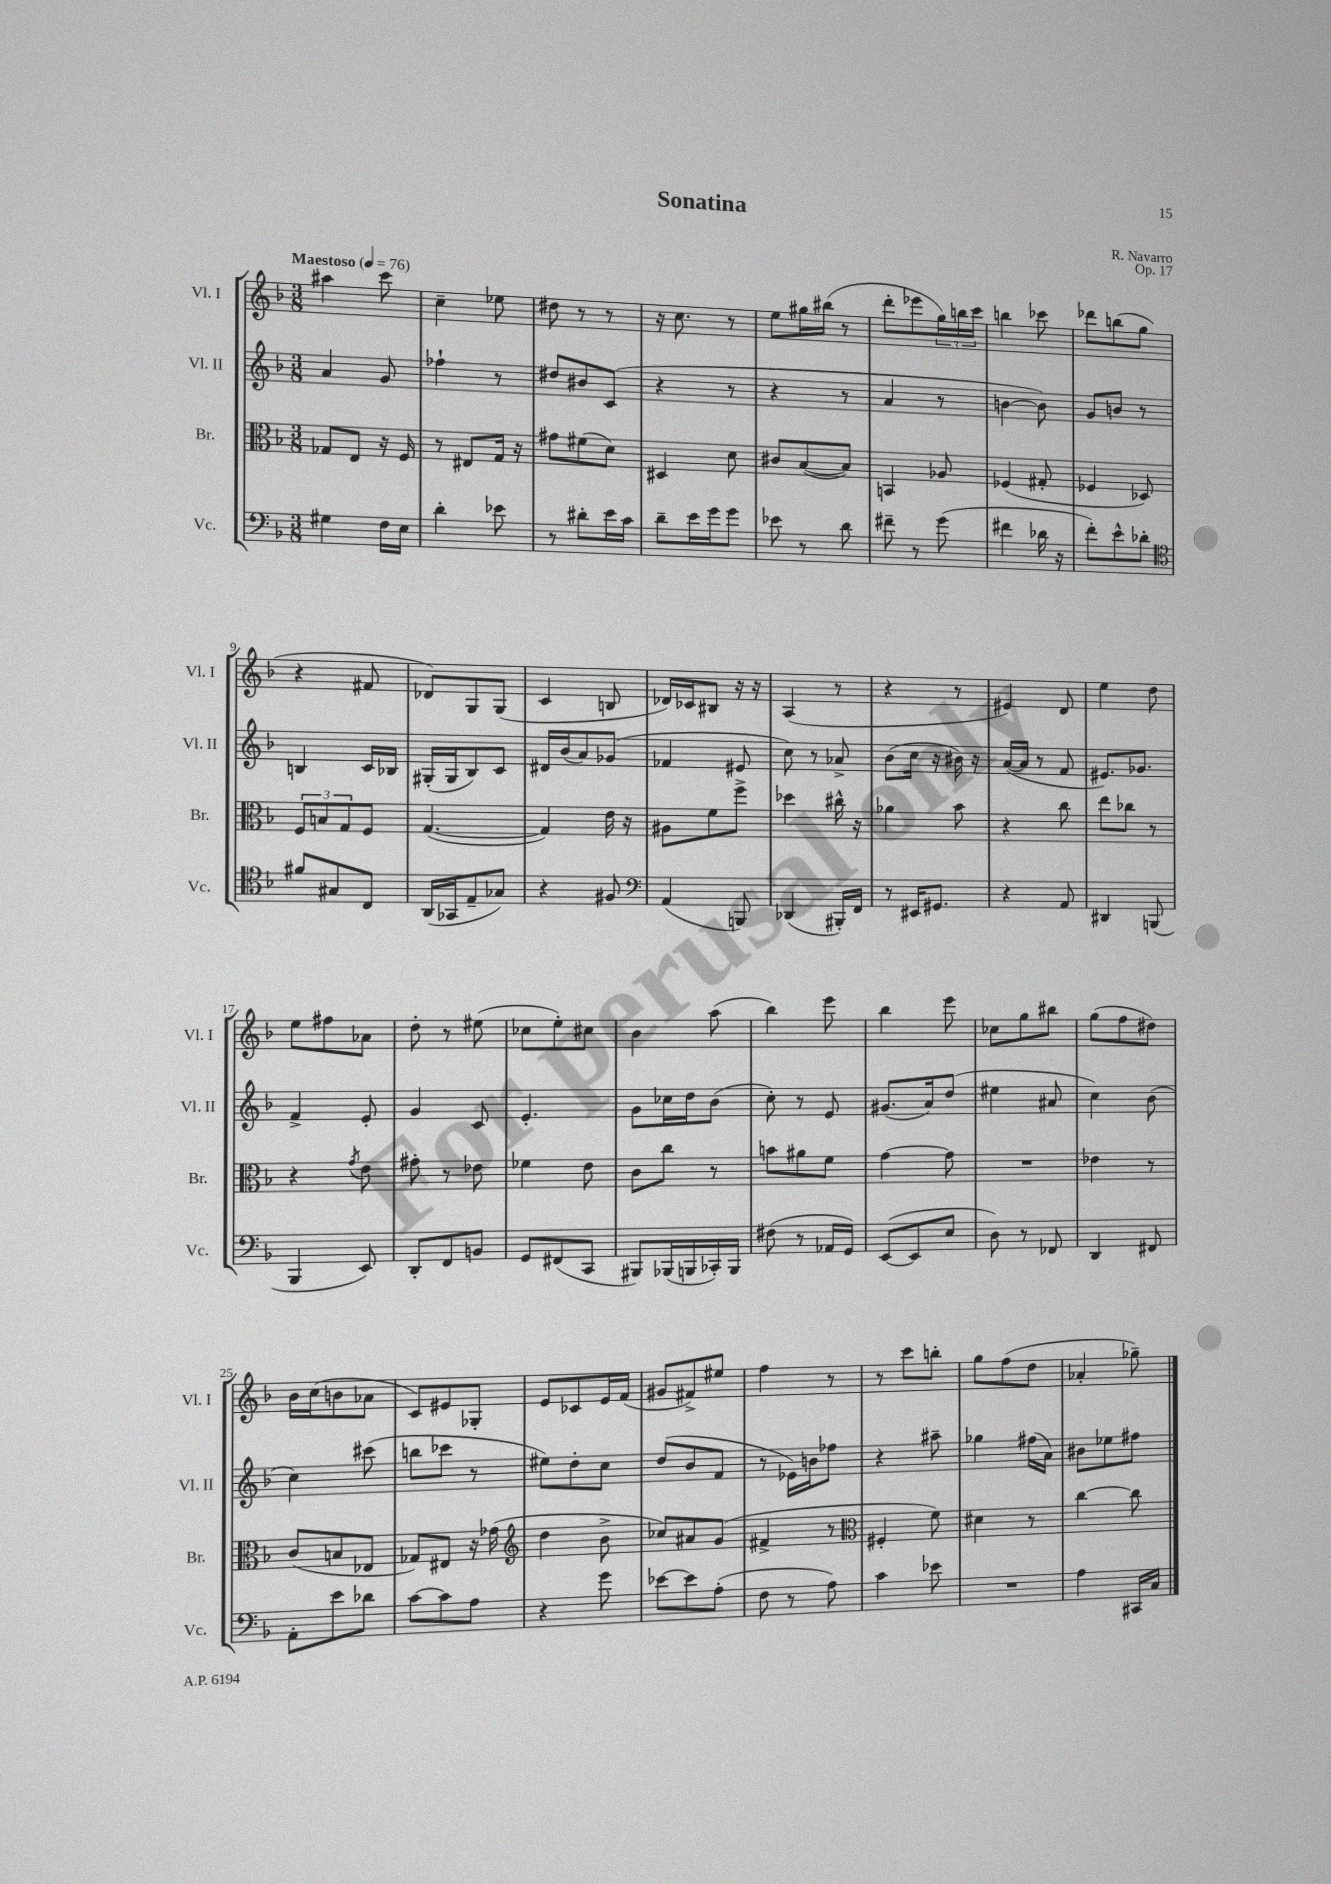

**kern	**kern	**kern	**kern
*staff4	*staff3	*staff2	*staff1
*clefF4	*clefC3	*clefG2	*clefG2
*k[b-]	*k[b-]	*k[b-]	*k[b-]
*M3/8	*M3/8	*M3/8	*M3/8
*MM76	*MM76	*MM76	*MM76
4G#	8G-	4a	4aa#
.	8E	.	.
16F	16r	8g	8ccc
16E	16F	.	.
=	=	=	=
4d'	8r	4ff-`	4cc~
.	8E#	.	.
8e-	16G	8r	8ee-
.	16r	.	.
=	=	=	=
8r	8g#	8dd#	8dd#
8d#'	(8f#	8b#	8r
16e	8d)	(8c	8r
16c	.	.	.
=	=	=	=
8d~	4D#	4r	16r
.	.	.	8.cc
16e	.	.	.
16g	.	.	.
8g	8d	8r	8r
=	=	=	=
8e-	8c#	4r	8ee
8r	([8B-	.	16gg#
.	.	.	(16bb#
8d	8B-])	8r	8r
=	=	=	=
8f#~	4BB	4a	8ddd'
8r	.	.	8eee-
(8g	8A-	8r	24gg)
.	.	.	24bb
.	.	.	24ccc
=	=	=	=
4f#	(4F-	[4b	4bb
16d-	8G#'	8b])	8ccc-
16r	.	.	.
=	=	=	=
8f')	4F-	8g	8ddd-
8e^^	.	8b	(8bb
8d-'	8D-)	8r	8gg
=	=	=	=
*clefC4	*	*	*
8f#	12F	4B	4r
.	12B	.	.
8G#	.	.	.
.	12G	.	.
8C	8F	16c	8f#
.	.	16B-	.
=	=	=	=
(16AA	([4.G	(16G#'	8d-)
16GG-	.	16G#	.
8E~	.	8B-)	8G
8G-)	.	8c	(8G
=	=	=	=
4r	4G])	16d#	4c
.	.	(16b-	.
.	.	8a)	.
8F#	16e	(8g-	8B
.	16r	.	.
=	=	=	=
*clefF4	*	*	*
(4AA	8A#	4f-	16d-)
.	.	.	16c-
.	8f	.	8B#
8BBB)	8ff^	8e#	16r
.	.	.	16r
=	=	=	=
(4DD-	4dd-	8cc)	(4A
.	.	8r	.
16BBB#')	16cc#^^	8a-^	8r
16FF	16r	.	.
=	=	=	=
8r	4a-	(8b-	4r
16EE#	.	16cc	.
8.GG#	.	16r	.
.	8b-	16b#)	8r
.	.	16r	.
=	=	=	=
4r	4r	([16a	4e#)
.	.	16a]	.
.	.	8r	.
8AA	8cc	8f	8d
=	=	=	=
4DD#	8ee	8.e#)	4ee
.	8cc-	.	.
.	.	8.g-	.
(8BBB	8r	.	8dd
=	=	=	=
4BBB-	4r	4f^	8ee
.	.	.	8ff#
.	8qg	.	.
8EE)	8e	8e'	8a-
=	=	=	=
8DD'	8g#'	4g	8dd'
8FF	8r	.	8r
8BB	8e-	8c	(8ee#
=	=	=	=
8GG	4f-	4.e'	8cc-
(8FF#	.	.	8ee')
8CC	8e	.	8cc#
=	=	=	=
8BBB#)	8c	8g	4b-
(16BBB-	8cc	16cc-	.
16BBB	.	16dd	.
16CC-')	8r	(8b-	(8aa
16BBB	.	.	.
=	=	=	=
(8F#	8b	8cc')	4bb-)
8r	8a#	8r	.
16AA-	8f	8e	8eee
16GG)	.	.	.
=	=	=	=
([8EE	[4g	(8.g#	4bb-
8EE]	.	.	.
.	.	16a)	.
8E	8g]	(8dd	8eee
=	=	=	=
8D)	4.r	4ee#	8cc-
8r	.	.	8gg
8FF-	.	8a#	8bb#
=	=	=	=
4DD	4e-	4cc)	(8gg
.	.	.	8ff
8FF#	8r	(8b-	8dd#)
=	=	=	=
8AA'	(8c	4cc)	16b-
.	.	.	(16cc
8e	8B	.	8b
8d-	8E-	(8ccc#	8a-
=	=	=	=
[8c	8G-)	8bb	8c)
8c]	8E#	8ccc-	8e#
8A	16r	8r	8G-'
.	(16g-	.	.
=	=	=	=
*	*clefG2	*	*
4r	4dd	8ee#)	8e
.	.	8dd'	8c-
8g	8b-^	8cc	16e
.	.	.	(16f
=	=	=	=
[8e-	8cc-)	(8dd	8g#
8e-]	8a#	8b-	8f#^)
(8A'	(8g	8f	8ee#
=	=	=	=
8F	4f#^	8r	4ff
8r	.	16e-)	.
.	.	16b	.
8A)	8r	8ff-	8r
=	=	=	=
*	*clefC3	*	*
4c	4F#'	4r	8r
.	.	.	8ccc
8e-	8f)	8aa#~	8bb'
=	=	=	=
4.r	4d#	4gg-	8gg
.	.	.	(8ff
.	8r	(16ff#	8dd
.	.	16a)	.
=	=	=	=
4A	[4cc	8b#	4a-'
.	.	8ee-	.
16CC#	8cc]	8ff#	8gg-~)
16C	.	.	.
==	==	==	==
*-	*-	*-	*-
